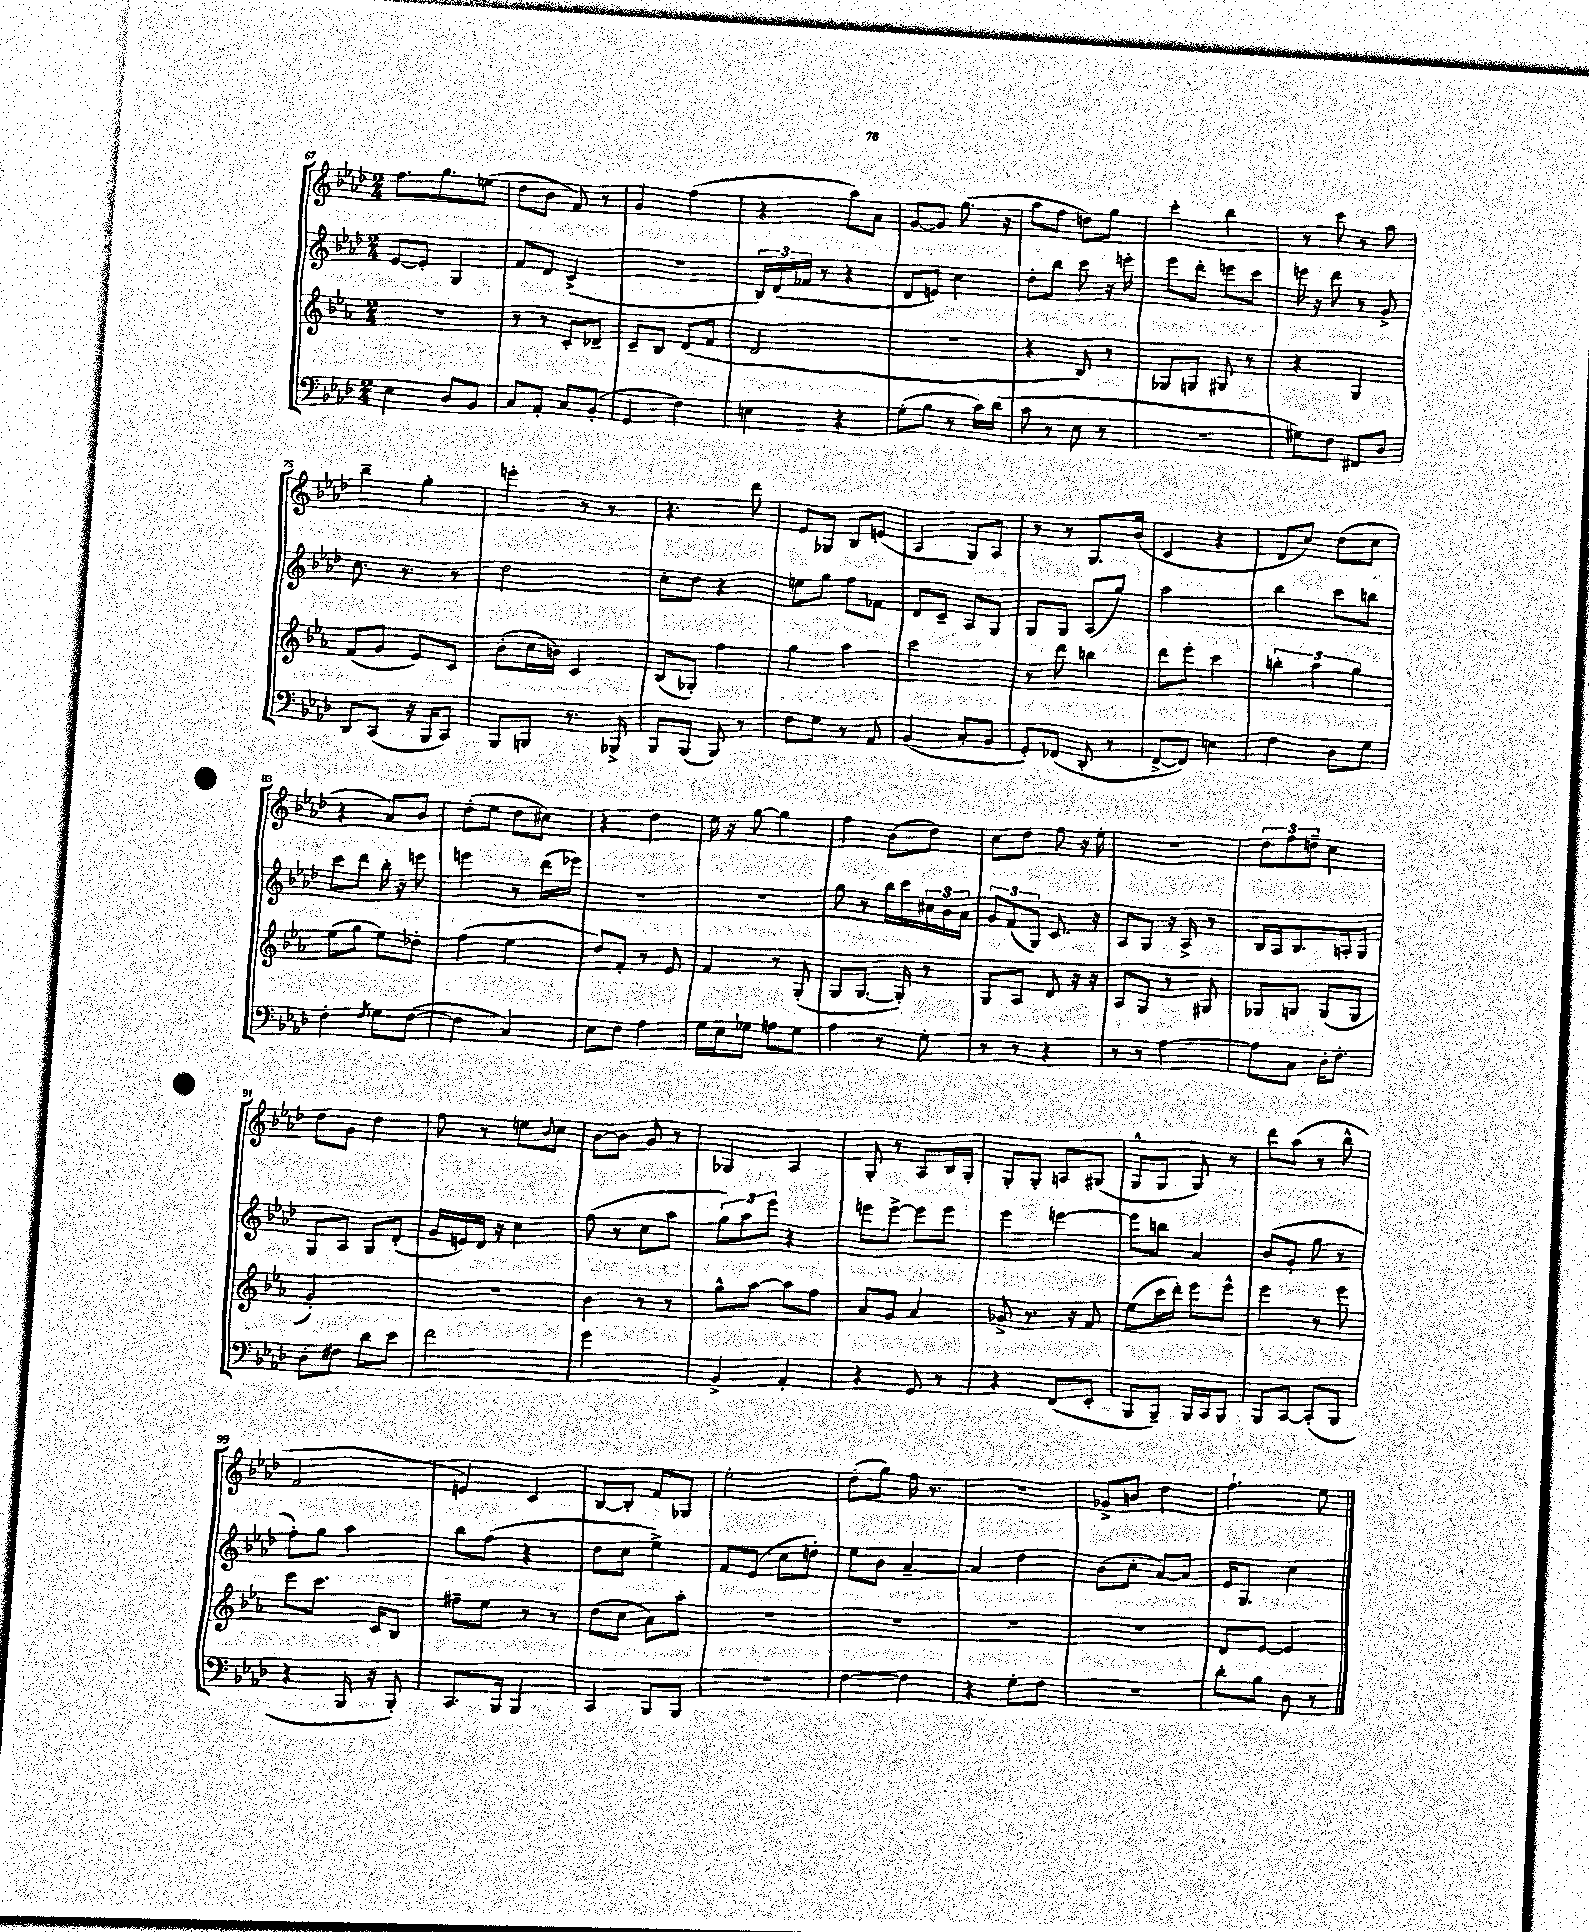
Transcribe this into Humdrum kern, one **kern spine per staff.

**kern	**kern	**kern	**kern
*part4	*part3	*part2	*part1
*staff4	*staff3	*staff2	*staff1
*clefF4	*clefG2	*clefG2	*clefG2
*k[b-e-a-d-]	*k[b-e-a-]	*k[b-e-a-d-]	*k[b-e-a-d-]
*M2/4	*M2/4	*M2/4	*M2/4
=67	=67	=67	=67
4E-\	2r	[8e-/L	8.ff\L
.	.	8e-'/J]	.
.	.	.	8.gg\
8D-/L	.	4G/	.
8BB-/J	.	.	(8een\J
=68	=68	=68	=68
8C/L	8r	8f/L	8dd-\L
8AA-'/J	8r	8d-/J	8b-\J
8C/L	8c'/L	(4c^/	8f/)
(8BB-'/J	8d-X~/J	.	8r
=69	=69	=69	=69
4GG/	8c~/L	2r	4g/
.	8B-/J	.	.
4F\)	(8d/L	.	(4ff\
.	8f/J	.	.
=70	=70	=70	=70
4En\	2d/	24B-/LL)	4r
.	.	(24d-/	.
.	.	24f-X/JJ	.
.	.	8r	.
4r	.	4r	8aa-\L)
.	.	.	8a-\J
=71	=71	=71	=71
(8G'\L	2r	8d-/L	[8g/L
8B-\J	.	8en/J)	8g/J]
8r	.	4cc\	(8.gg\
16c\LL)	.	.	.
(16d-\JJ	.	.	16r
=72	=72	=72	=72
8c\	4r	8dd-'\L	8aa-\L
8r	.	8bb-\J	8ff\J
8E-\	8B-/)	8ccc\	8ddn\L)
8r	8r	16r	8gg\J
.	.	16eeen'\	.
=73	=73	=73	=73
2r	8G-X/L	8eee-\L	4ccc'\
.	8Gn/J	8ddd-'\J	.
.	8G#X/	8eeen\L	4bb-\
.	8r	8ccc\J	.
=74	=74	=74	=74
8G#X\L)	4r	16eeen\	8r
.	.	16r	.
8F\J	.	8ddd-\	8ccc\
8FF#X/L	4G/	8r	8r
8D-/J	.	8g^/	8aa-\
!!LO:LB:g=z
=75	=75	=75	=75
8DD-/L	(8f/L	8.cc\	4bb-~\
(8CC/J	8g/J	.	.
.	.	8.r	.
16r	8e-/L)	.	4gg'\
16BBB-/KL	.	.	.
8CC/J)	8c/J	8r	.
=76	=76	=76	=76
8BBB-/L	(8b-'\L	2dd-\	4eeen'\
8BBBn/J	16cc\L	.	.
.	16bn\JJ)	.	.
8.r	4c/	.	8r
.	.	.	8r
16BBB-X^/	.	.	.
=77	=77	=77	=77
8BBB-/L	(8B-/L	8cc'\L	4.r
(8BBB-/J	8G-X'/J)	8dd-\J	.
8BBB-/)	4ff\	4r	.
8r	.	.	8ddd-\
=78	=78	=78	=78
8F\L	4gg\	8een\L	8e-/L
8G\J	.	8gg\J	8G-X/J
8r	4aa-\	8ff\L	8B-/L
8AA-/	.	8f-X\J	(8en/J
=79	=79	=79	=79
(4BB-/	2ccc\	8d-/L	4A-/
.	.	8c~/J	.
8C'/L	.	8A-/L	8G/L)
8BB-/J	.	8G/J	8A-/J
=80	=80	=80	=80
8GG'/L)	8r	8G/L	8r
(8FF-X/J	8ddd\	8G/J	8r
8DD-'/	4bbn\	(8A-/L	8.G/L
8r	.	8gg/J)	.
.	.	.	(16b-/Jk
=81	=81	=81	=81
[8FF^/L	8ddd\L	2aa-\	4c/
8FF/J])	8eee-'\J	.	.
4En\	4ccc\	.	4r
=82	=82	=82	=82
4F\	6bbn'\	4bb-\	8d-/L
.	.	.	8cc/J)
.	6aa-\	.	.
8D-\L	.	8ccc\L	(8dd-\L
.	6gg\	.	.
8G\J	.	8bbn\J	8cc\J
!!LO:LB:g=z
=83	=83	=83	=83
4F'\	(8ee-\L	8ccc\L	4r
.	8gg\J	8ddd-\J	.
8qF/	.	.	.
8G\L	8ee-\L)	16bb-'\	8a-/L)
.	.	16r	.
([8F\J	8dd-X'\J	8eeen\	8b-/J
=84	=84	=84	=84
4F\]	(4ff\	4eeen\	(8dd-'\L
.	.	.	8ee-\J
4C/)	4ee-\	8r	8dd-\L
.	.	(16ddd-\LL	8cc#X\J)
.	.	16eee-X\JJ)	.
=85	=85	=85	=85
8E-\L	8dd/L)	2r	4r
8F\J	8f'/J	.	.
4A-\	8r	.	4dd-\
.	8e-/	.	.
=86	=86	=86	=86
16G\LL	4f/	2r	16ee-\
16E-\J	.	.	16r
8G-X\J	.	.	[8gg\
8An\L	8r	.	4gg\]
8G-\J	(8G'/	.	.
=87	=87	=87	=87
4A-\	8G/L	8gg\	4ff\
.	[8.G/J	8r	.
8r	.	16bb-\LL	(8b-\L
.	16G'/])	16ccc\	.
8G'\	8r	24cc#X\	8dd-\J)
.	.	24b-\	.
.	.	24a-\JJ	.
=88	=88	=88	=88
8r	8G/L	12g/L	8cc\L
.	.	(12f/	.
8r	8A-/J	.	8dd-\J
.	.	12G/J)	.
4r	8d/	8.c/	8ff\
.	16r	.	16r
.	16r	16r	16ee-'\
=89	=89	=89	=89
8r	8A-/L	8A-/L	2r
8r	8G/J	8G/J	.
[4A-\	8r	16r	.
.	.	16A-^/	.
.	8G#X/	8r	.
=90	=90	=90	=90
8A-\L]	8G-X/L	16B-/LL	12dd-\L
.	.	16A-/J	.
.	.	.	12ff\
8C\J	8Gn/J	8.B-/	.
.	.	.	12ddn~\J
16D-'\KL	(8G/L	.	4cc\
8.F'\J	.	16An'/k	.
.	8G/J	8G/J	.
!!LO:LB:g=z
=91	=91	=91	=91
8D-'\L	2g'/)	8G/L	8dd-\L
8F#X\J	.	8A-/J	8g\J
8d-\L	.	8G/L	4dd-\
8e-\J	.	(8d-'/J	.
=92	=92	=92	=92
2f\	2r	16g/LL	8ff\
.	.	16en/)	.
.	.	16d-/JJ	8r
.	.	16r	.
.	.	4cc\	8een\L
.	.	.	8qqb-/
.	.	.	8cc\J
=93	=93	=93	=93
2g\	4b-\	(8ff\	[8b-\L
.	.	8r	8b-\J]
.	8r	8cc\L	8g/
.	8r	8aa-\J	8r
=94	=94	=94	=94
4BB-^/	8gg^^\L	12gg\L)	4G-X/
.	.	12aa-\	.
.	[8aa-\J	.	.
.	.	12eee-\J	.
4AA-'/	8aa-\L]	4r	4A-/
.	8ff\J	.	.
=95	=95	=95	=95
4r	8a-/L	8eeen\L	8G'/
.	8g/J	[8eee^\J	8r
8GG/	4a-/	8eee\L]	8A-/L
8r	.	8eee\J	16B-/L
.	.	.	16G'/JJ
=96	=96	=96	=96
4r	8g-X^/	4eee-\	8G'/L
.	8.r	.	8G'/J
(8FF/L	.	[4eeen\	8An/L
.	16r	.	.
8EE-'/J	8f/	.	(8G#X/J
=97	=97	=97	=97
8BBB-/L	(8ee-\L	8eee\L]	8G^^/L
8BBB-~/J)	16ccc\L	8bbn\J	8G/J
.	16ddd'\JJ)	.	.
16BBB-/LL	8eee-\L	4a-/	8G/)
16CC/J	.	.	.
8BBB-/J	8eee-^^\J	.	8r
=98	=98	=98	=98
8BBB-/L	4eee-\	(8b-/L	8ddd-\L
[8CC/J	.	8g'/J	(8aa-\J
(8CC'/L]	8r	8gg\	8r
8BBB-/J	8eee-\	8r	8bb-^^\
!!LO:LB:g=z
=99	=99	=99	=99
4r	8eee-\L	8ff'\L)	2f/
.	8.ccc\J	8gg\J	.
16BBB-/	.	4aa-\	.
16r	16c/KL	.	.
8BBB-'/)	8B-/J	.	.
=100	=100	=100	=100
8.CC/L	8ff#X~\L	8bb-\L	4en/)
.	8ee-\J	(8ff\J	.
16BBB-/Jk	.	.	.
4BBB-/	8r	4r	4c/
.	8r	.	.
=101	=101	=101	=101
4CC/	(8dd\L	8dd-\L	[8B-/L
.	8cc\J	8cc\J	8B-'/J]
8BBB-/L	8a-\L)	4ee-^\)	8f/L
8BBB-/J	8aa-'\J	.	8G-X/J
=102	=102	=102	=102
2r	2r	8f/L	2ee-'\
.	.	(8e-/J	.
.	.	8cc\L	.
.	.	8ddn'\J)	.
=103	=103	=103	=103
[4F\	2r	8ee-\L	(8dd-'\L
.	.	8b-\J	8gg\J)
4F\]	.	[4a-~/	16ff\
.	.	.	8.r
=104	=104	=104	=104
4r	2r	4a-/]	2r
8G'\L	.	4dd-\	.
8F\J	.	.	.
=105	=105	=105	=105
2r	2r	(8b-\L	8g-X^/L
.	.	8cc'\J	8bn/J
.	.	[8a-/L)	4dd-\
.	.	8a-/J]	.
=106	=106	=106	=106
8d-'\L	8d/L	16e-/KL	4.ff`\
.	.	8.G/J	.
8B-\J	[8e-/J	.	.
8D-\	4e-/]	4cc\	.
8r	.	.	8ee-\
==	==	==	==
*-	*-	*-	*-
